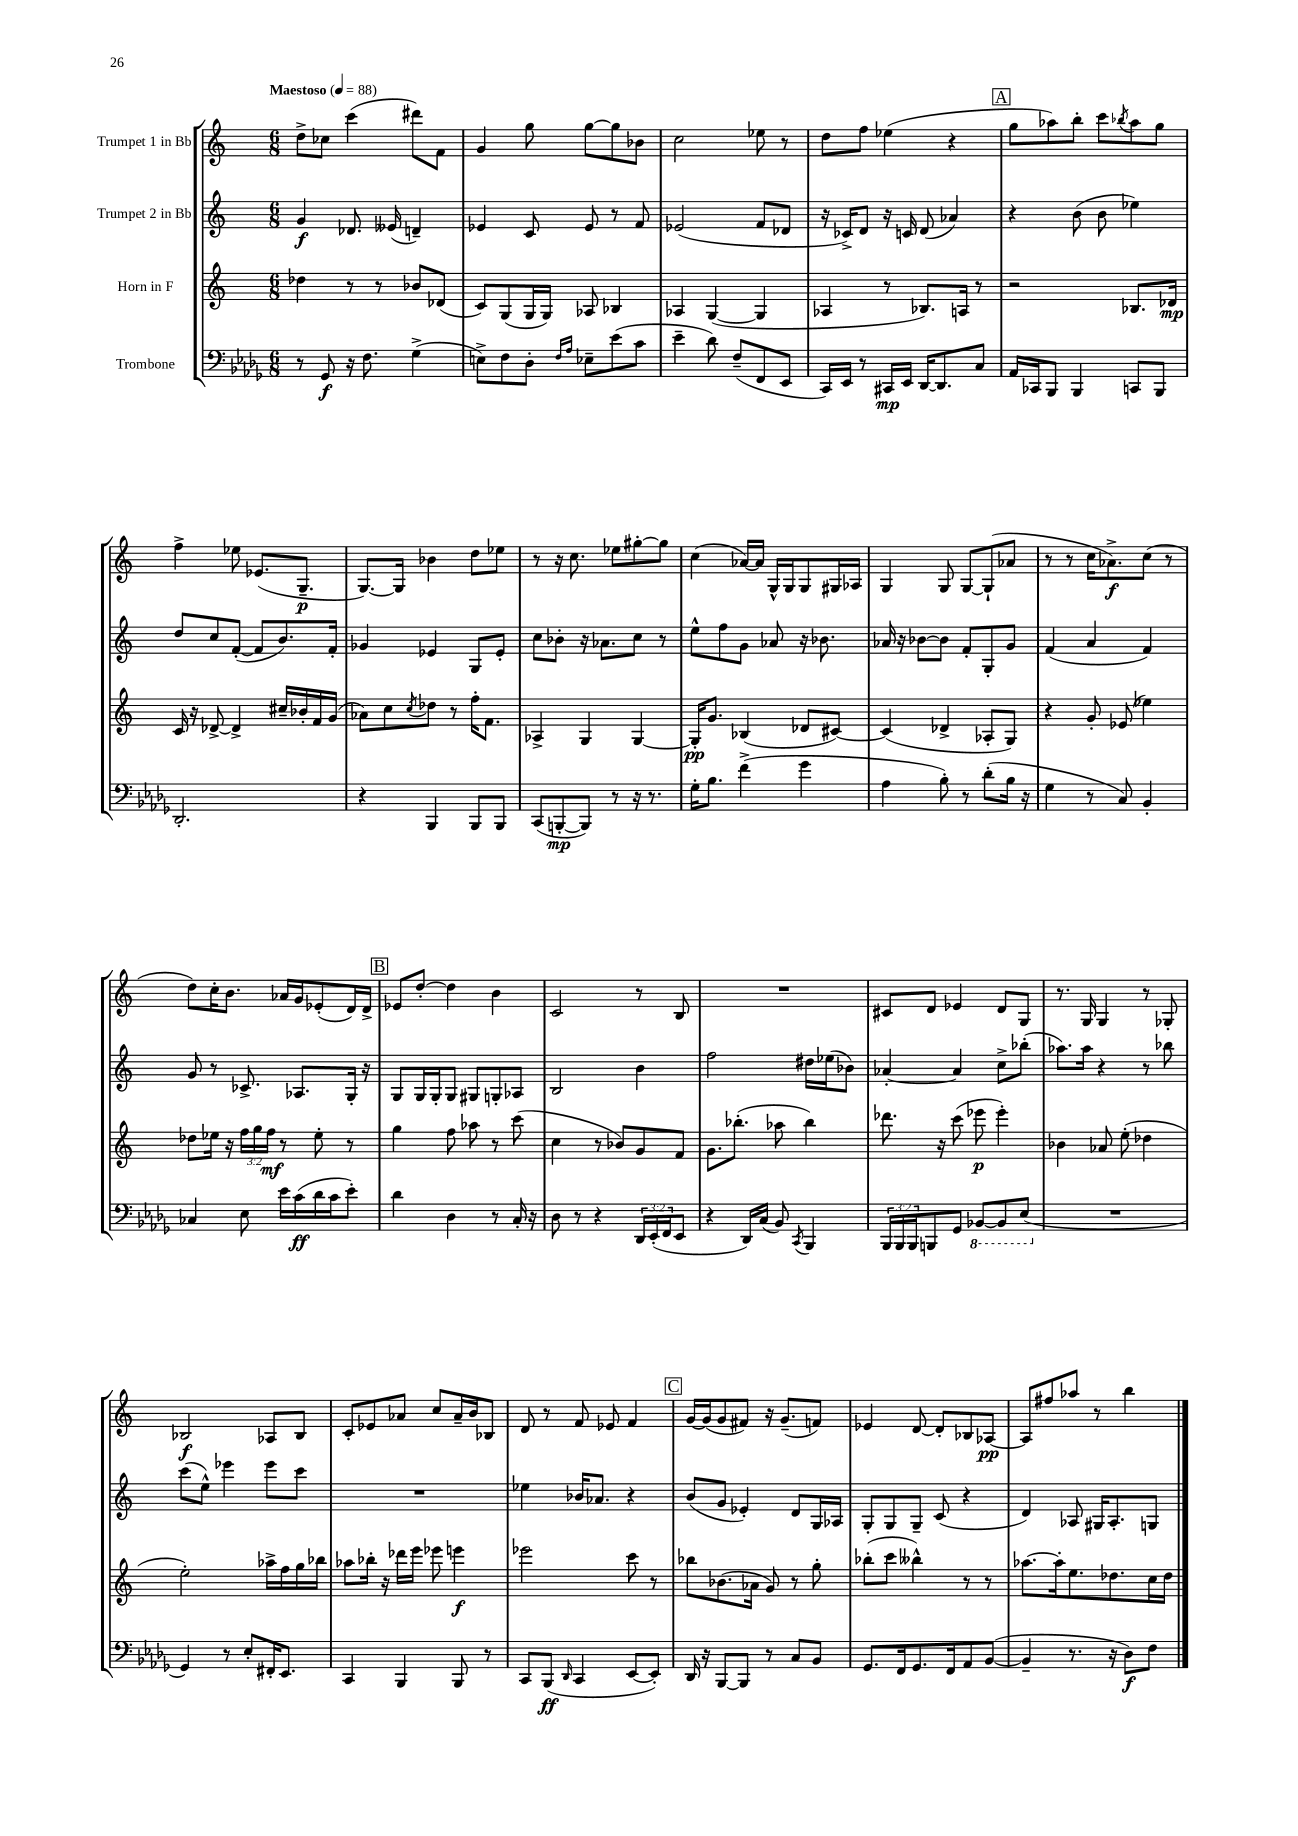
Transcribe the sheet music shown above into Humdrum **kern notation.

**kern	**kern	**kern	**kern
*staff4	*staff3	*staff2	*staff1
*clefF4	*clefG2	*clefG2	*clefG2
*k[b-e-a-d-g-]	*k[]	*k[]	*k[]
*M6/8	*M6/8	*M6/8	*M6/8
*MM88	*MM88	*MM88	*MM88
8r	4dd-	4g	8dd^
8GG-	.	.	8cc-
16r	8r	8.d-	(4ccc
8.F	.	.	.
.	8r	.	.
.	.	(16e--	.
(4G-^	8b-	4d~)	8ddd#)
.	(8d-	.	8f
=	=	=	=
8E^)	8c)	4e-	4g
8F	(8G	.	.
8D-'	16G	8c	8gg
.	16G)	.	.
16qqF	.	.	.
16qqA-	.	.	.
8E-~	8A-	8e-	[8gg
(8e-	4B-	8r	8gg]
8c	.	8f	8b-
=	=	=	=
4e-~	4A-	(2e-	2cc
8d-)	([4G	.	.
(8F~	.	.	.
8FF	4G]	8f	8ee-
8EE-	.	8d-	8r
=	=	=	=
16CC)	4A-	16r	8dd
16EE-	.	16c-^)	.
8r	.	8d	8ff
16CC#	8r	16r	(4ee-
16EE-	.	16c	.
[16DD-	8.B-)	(8d	.
8.DD-]	.	.	.
.	.	4a-)	4r
.	16A	.	.
8C	8r	.	.
=	=	=	=
16AA-	2r	4r	8gg
16CC-	.	.	.
8BBB-	.	.	8aa-)
4BBB-	.	(8b	8bb'
.	.	8b	8ccc
.	.	.	8qbb-
8CC	8.B-	4ee-)	8aa-
8BBB-	.	.	8gg
.	16d-	.	.
=	=	=	=
2.DD-'	16c	8dd	4ff^
.	16r	.	.
.	[8d-^	8cc	.
.	4d-^]	([8f'	8ee-
.	.	8f]	(8.e-
.	16cc#~	8.b)	.
.	16b-'	.	8.G~
.	16f	.	.
.	(16g	16f'	.
=	=	=	=
4r	8a-)	4g-	[8.G)
.	8cc	.	.
.	.	.	16G]
.	8qcc	.	.
4BBB-	8dd-	4e-	4b-
.	8r	.	.
8BBB-	16ff'	8G	8dd
.	8.f	.	.
8BBB-	.	8e-'	8ee-
=	=	=	=
(8CC	4A-^	8cc	8r
[8BBB'	.	8b-'	16r
.	.	.	8.cc
8BBB])	4G	16r	.
.	.	8.a-	.
8r	.	.	8ee-
16r	[4G	8cc	[8gg#'
8.r	.	.	.
.	.	8r	8gg#]
=	=	=	=
16G-'	16G']	8ee^^	(4cc
8.B-	8.g	.	.
.	.	8ff	.
(4f^	(4B-	8g	[16a-)
.	.	.	16a-]
.	.	8a-	16G^^
.	.	.	16G
4g-	8d-	16r	8G
.	.	8.b-	.
.	[8c#)	.	16G#
.	.	.	16A-
=	=	=	=
4A-	(4c#]	16a-	4G
.	.	16r	.
.	.	[8b-	.
8B-')	4d-^	8b-]	8G
8r	.	8f'	[8G
(8d-'	8A-'	8G'	(8G`]
16B-	8G)	8g	8a-
16r	.	.	.
=	=	=	=
4G-	4r	(4f	8r
.	.	.	8r
8r	8g'	4a	16cc
.	.	.	8.a-^)
8C)	(8e-	.	.
4BB-'	4ee-)	4f)	(8cc
.	.	.	8r
=	=	=	=
4C-	8dd-	8g	8dd)
.	16ee-	8r	16cc'
.	16r	.	8.b
8E-	24ff	8.c-^	.
.	24gg	.	.
.	24ff	.	.
16e-	8r	.	16a-
(16c	.	8.A-	16g
16d-	8ee-'	.	(8e-'
16c	.	.	.
8e-')	8r	16G'	16d)
.	.	16r	16d^
=	=	=	=
4d-	4gg	8G	8e-
.	.	16G	[8dd'
.	.	16G'	.
4D-	8ff	8G	4dd]
.	8aa-	8G#	.
8r	8r	8G'	4b
16C'	(8ccc	8A-	.
16r	.	.	.
=	=	=	=
8D-	4cc	2B	2c
8r	.	.	.
4r	8r	.	.
.	8b-)	.	.
24DD-	8g	4b	8r
(24EE-'	.	.	.
24FF	.	.	.
8EE-	8f	.	8B
=	=	=	=
4r	8.g	2ff	2.r
.	(8.bb-'	.	.
16DD-)	.	.	.
(16C	.	.	.
8BB-)	8aa-	.	.
8qCC	.	.	.
4BBB-	4bb-)	16dd#	.
.	.	(16ee-	.
.	.	8b-)	.
=	=	=	=
24BBB-	8.ddd-	[4a-'	8c#
24BBB-	.	.	.
24BBB-	.	.	.
8BBB	.	.	8d
.	16r	.	.
8GG-	(8ccc	4a-]	4e-
[8BBB-	8eee-	.	.
8BBB-]	4eee-')	8cc^	8d
(8EE-	.	(8bb-'	8G
=	=	=	=
2.r	4b-	8.aa-)	8.r
.	.	16aa-	16G
.	8a-	4r	4G
.	(8ee'	.	.
.	4dd-	8r	8r
.	.	8bb-	8G-'
=	=	=	=
4GG-)	2ee')	(8ccc	2B-
.	.	8ee^^)	.
8r	.	4eee-	.
8E-'	.	.	.
16FF#'	16aa-^	8eee-	8A-
8.EE-	16ff	.	.
.	16gg	8ccc	8B-
.	16bb-	.	.
=	=	=	=
4CC	8aa-	2.r	8c'
.	16bb-'	.	8e-
.	16r	.	.
4BBB-	16ddd-	.	8a-
.	16eee	.	.
.	8eee-	.	8cc
8BBB-	4eee	.	16a-~
.	.	.	16b
8r	.	.	8B-
=	=	=	=
8CC	2eee-	4ee-	8d
(8BBB-	.	.	8r
16qqDD-	.	.	.
4CC	.	16b-	8f
.	.	8.a-	.
.	.	.	8e-
[8EE-	8ccc	4r	4f
8EE-'])	8r	.	.
=	=	=	=
16DD-	8bb-	(8b	[16g
16r	.	.	(16g]
[8BBB-	(8.b-	8g	8g
8BBB-]	.	4e-')	8f#)
.	16a-	.	.
8r	8g)	.	16r
.	.	.	(8.g~
8C	8r	8d	.
8BB-	8gg'	16G	8f)
.	.	16A-	.
=	=	=	=
8.GG-	(8bb-'	8G'	4e-
.	8ccc	8G	.
16FF	.	.	.
8.GG-	4bb--^^)	8G~	[8d
.	.	(8c	8d']
16FF	.	.	.
8AA-	8r	4r	8B-
([8BB-	8r	.	[8A-
=	=	=	=
4BB-~]	[8.aa-	4d)	8A-]
.	.	.	8ff#
.	16aa-']	.	.
8.r	8.ee	8A-	8aa-
.	.	16G#	8r
16r	8.dd-	8.A-'	.
8D-)	.	.	4bb
8F	16cc	8G	.
.	16dd-	.	.
==	==	==	==
*-	*-	*-	*-
